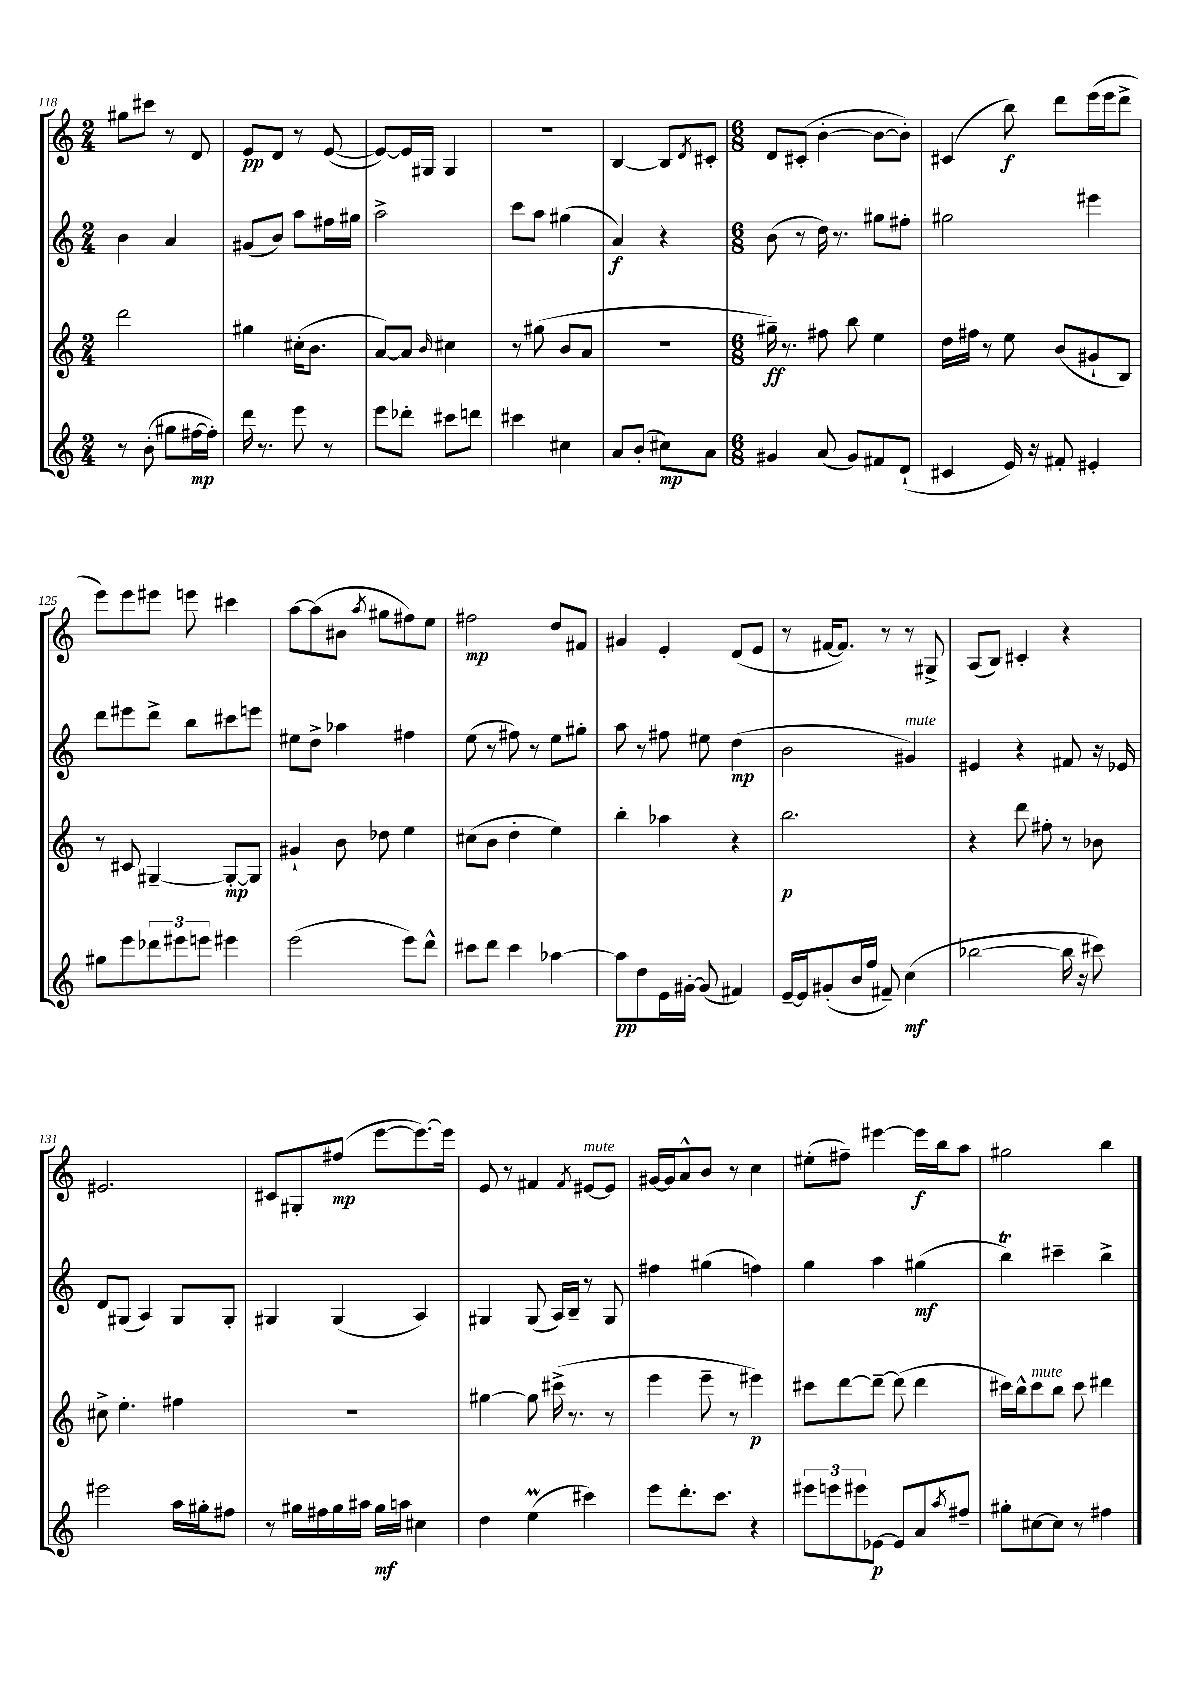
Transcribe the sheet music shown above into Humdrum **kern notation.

**kern	**dynam	**kern	**dynam	**kern	**dynam	**kern	**dynam
*part4	*part4	*part3	*part3	*part2	*part2	*part1	*part1
*staff4	*staff4	*staff3	*staff3	*staff2	*staff2	*staff1	*staff1
*clefG2	*	*clefG2	*	*clefG2	*	*clefG2	*
*k[]	*	*k[]	*	*k[]	*	*k[]	*
*M2/4	*	*M2/4	*	*M2/4	*	*M2/4	*
=118	=118	=118	=118	=118	=118	=118	=118
8r	.	2ddd\	.	4b\	.	8gg#X\L	.
(8b'\	.	.	.	.	.	8ccc#X\J	.
8gg#X\L	.	.	.	4a/	.	8r	.
[16ff#X\L	mp	.	.	.	.	8d/	.
16ff#'\JJ])	.	.	.	.	.	.	.
=119	=119	=119	=119	=119	=119	=119	=119
16ddd\	.	4gg#X\	.	(8g#X/L	.	8e/L	pp
8.r	.	.	.	.	.	.	.
.	.	.	.	8b/J)	.	8d/J	.
8eee\	.	(16cc#X'\KL	.	8aa\L	.	8r	.
.	.	8.b\J	.	.	.	.	.
8r	.	.	.	16ff#X\L	.	([8e/	.
.	.	.	.	16gg#X\JJ	.	.	.
=120	=120	=120	=120	=120	=120	=120	=120
8eee\L	.	[8a/L)	.	2aa^\	.	8e/L_)	.
8ddd-X'\J	.	8a/J]	.	.	.	16e/L]	.
.	.	.	.	.	.	16G#X/JJ	.
.	.	16qqb/	.	.	.	.	.
8ccc#X\L	.	4cc#X\	.	.	.	4G#/	.
8dddn\J	.	.	.	.	.	.	.
=121	=121	=121	=121	=121	=121	=121	=121
4ccc#X\	.	8r	.	8ccc\L	.	2r	.
.	.	(8gg#X\	.	8aa\J	.	.	.
4cc#X\	.	8b/L	.	(4gg#X\	.	.	.
.	.	8a/J	.	.	.	.	.
=122	=122	=122	=122	=122	=122	=122	=122
8a/L	.	2r	.	4a/)	f	[4B/	.
(8b'/J	.	.	.	.	.	.	.
8cc#X\L)	mp	.	.	4r	.	8B/L]	.
.	.	.	.	.	.	8qd/	.
8a\J	.	.	.	.	.	8c#X'/J	.
=123	=123	=123	=123	=123	=123	=123	=123
*M6/8	*	*M6/8	*	*M6/8	*	*M6/8	*
4g#X/	.	16gg#X~\)	ff	(8b\	.	8d/L	.
.	.	8.r	.	.	.	.	.
.	.	.	.	8r	.	(8c#X'/J	.
(8a/	.	8ff#X\	.	16dd\)	.	[4b'\	.
.	.	.	.	8.r	.	.	.
8g#/L)	.	8bb\	.	.	.	.	.
8f#X/	.	4ee\	.	8gg#X\L	.	8b\L_	.
(8d`/J	.	.	.	8ff#X'\J	.	8b'\J])	.
=124	=124	=124	=124	=124	=124	=124	=124
4c#X/	.	16dd\LL	.	2gg#X\	.	(4c#X/	.
.	.	16ff#X\JJ	.	.	.	.	.
.	.	8r	.	.	.	.	.
16e/)	.	8ee\	.	.	.	8bb\)	f
16r	.	.	.	.	.	.	.
8f#X'/	.	(8b/L	.	.	.	8ddd\L	.
4e#X'/	.	8g#X`/	.	4eee#X\	.	(16eee\L	.
.	.	.	.	.	.	16eee\J	.
.	.	8B/J)	.	.	.	8ddd^\J	.
!!LO:LB:g=z
=125	=125	=125	=125	=125	=125	=125	=125
8gg#X\L	.	8r	.	8ddd\L	.	8eee\L)	.
8eee\	.	8c#X/	.	8eee#X\	.	8eee\	.
12ddd-X\	.	[4G#X~/	.	8ddd^\J	.	8eee#X\J	.
12eee#X\	.	.	.	.	.	.	.
.	.	.	.	8bb\L	.	8eeen\	.
12eeen\J	.	.	.	.	.	.	.
4eee#X\	.	8G#'/L_	mp	8ccc#X\	.	4ccc#X\	.
.	.	8G#/J]	.	8eeen\J	.	.	.
=126	=126	=126	=126	=126	=126	=126	=126
(2eee\	.	4g#X`/	.	8ee#X\L	.	[8aa\L	.
.	.	.	.	8dd^\J	.	(8aa\]	.
.	.	8b\	.	4aa-X\	.	8b#X\J	.
.	.	.	.	.	.	8qaa/	.
.	.	8dd-X\	.	.	.	8gg#X\L	.
8eee\L)	.	4ee\	.	4ff#X\	.	8ff#X\)	.
8ddd^^\J	.	.	.	.	.	8ee\J	.
=127	=127	=127	=127	=127	=127	=127	=127
8ccc#X\L	.	(8cc#X\L	.	(8ee\	.	2ff#X\	mp
8ddd\J	.	8b\J	.	8r	.	.	.
4ccc#\	.	4dd'\	.	8ff#X\)	.	.	.
.	.	.	.	8r	.	.	.
[4aa-X\	.	4ee\)	.	8ee\L	.	8dd/L	.
.	.	.	.	8gg#X'\J	.	8f#X/J	.
=128	=128	=128	=128	=128	=128	=128	=128
8aa-\L]	pp	4bb'\	.	8aa\	.	4g#X/	.
8dd\	.	.	.	8r	.	.	.
16e\L	.	4aa-X\	.	8ff#X\	.	4e'/	.
[16g#X'\JJ	.	.	.	.	.	.	.
(8g#/]	.	.	.	8ee#X\	.	.	.
4f#X/)	.	4r	.	(4dd\	mp	(8d/L	.
.	.	.	.	.	.	8e/J	.
=129	=129	=129	=129	=129	=129	=129	=129
[16e~/LL	.	2.bb\	p	2b\	.	8r	.
16e/J]	.	.	.	.	.	.	.
(8g#X'/	.	.	.	.	.	[16f#X/KL	.
.	.	.	.	.	.	8.f#/J])	.
16b/L	.	.	.	.	.	.	.
16ff/JJ	.	.	.	.	.	.	.
8f#X~/)	.	.	.	.	.	8r	.
!	!	!	!	!LO:TX:a:i:t=mute	!	!	!
(4cc\	mf	.	.	4g#X/)	.	8r	.
.	.	.	.	.	.	8G#X^/	.
=130	=130	=130	=130	=130	=130	=130	=130
[2bb-X\	.	4r	.	4e#X/	.	(8A/L	.
.	.	.	.	.	.	8B/J)	.
.	.	8ddd\	.	4r	.	4c#X'/	.
.	.	8ff#X'\	.	.	.	.	.
16bb-\]	.	8r	.	8f#X/	.	4r	.
16r	.	.	.	.	.	.	.
8ccc#X\)	.	8b-X\	.	16r	.	.	.
.	.	.	.	16e-X/	.	.	.
!!LO:LB:g=z
=131	=131	=131	=131	=131	=131	=131	=131
2eee#X\	.	8cc#X^\	.	8d/L	.	2.e#X/	.
.	.	4.ee'\	.	(8G#X/J	.	.	.
.	.	.	.	4A/)	.	.	.
16aa\LL	.	4ff#X\	.	8G#/L	.	.	.
16gg#X'\J	.	.	.	.	.	.	.
8ff#X\J	.	.	.	8G#'/J	.	.	.
=132	=132	=132	=132	=132	=132	=132	=132
8r	.	2.r	.	4G#X/	.	8c#X/L	.
16gg#X\LL	.	.	.	.	.	8G#X'/	.
16ff#X\	.	.	.	.	.	.	.
16gg#\	.	.	.	(4G#/	.	(8ff#X/J	mp
16aa#X\JJ	.	.	.	.	.	.	.
16gg#\LL	mf	.	.	.	.	[8eee\L	.
16aan\JJ	.	.	.	.	.	.	.
4cc#X\	.	.	.	4A/)	.	8.eee\_)	.
.	.	.	.	.	.	16eee\Jk]	.
=133	=133	=133	=133	=133	=133	=133	=133
4dd\	.	[4gg#X\	.	4G#X/	.	8e/	.
.	.	.	.	.	.	8r	.
(4eem\	.	8gg#\]	.	(8G#/	.	4f#X/	.
.	.	(16ccc#X^\	.	16A/LL)	.	.	.
.	.	8.r	.	16B~/JJ	.	.	.
.	.	.	.	.	.	8qf#/	.
!	!	!	!	!	!	!LO:TX:a:i:t=mute	!
4ccc#X\)	.	.	.	8r	.	[8e#X/L	.
.	.	8r	.	8G#/	.	8e#/J]	.
=134	=134	=134	=134	=134	=134	=134	=134
8eee\L	.	4eee\	.	4ff#X\	.	[16g#X/LL	.
.	.	.	.	.	.	16g#/J]	.
8.ddd'\	.	.	.	.	.	8a^^/	.
.	.	8eee~\	.	(4gg#X\	.	8b/J	.
8.ccc\J	.	.	.	.	.	.	.
.	.	8r	.	.	.	8r	.
4r	.	4eee#X\)	p	4ffn\)	.	4cc\	.
=135	=135	=135	=135	=135	=135	=135	=135
12eee#X\L	.	8ccc#X\L	.	4gg\	.	(8ee#X'\L	.
12eeen\	.	.	.	.	.	.	.
.	.	[8ddd\	.	.	.	8ff#X~\J)	.
12eee#X\	.	.	.	.	.	.	.
[8e-X\J	p	8ddd~\J_	.	4aa\	.	[4eee#X\	.
8e-/L]	.	(8ddd\]	.	.	.	.	.
8a/	.	4ddd\	.	(4gg#X\	mf	16eee#\LL]	f
.	.	.	.	.	.	16bb\J	.
8qaa/	.	.	.	.	.	.	.
8ff#X~/J	.	.	.	.	.	8aa\J	.
=136	=136	=136	=136	=136	=136	=136	=136
8gg#X'\L	.	16ccc#X\LL)	.	4bbt\)	.	2gg#X\	.
.	.	16bb^^\J	.	.	.	.	.
!	!	!LO:TX:a:i:t=mute	!	!	!	!	!
[8cc#X\	.	8ccc#\	.	.	.	.	.
8cc#\J]	.	8bb\J	.	4ccc#X~\	.	.	.
8r	.	8ccc#\	.	.	.	.	.
4ff#X\	.	4ddd#X\	.	4bb^\	.	4bb\	.
==	==	==	==	==	==	==	==
*-	*-	*-	*-	*-	*-	*-	*-
